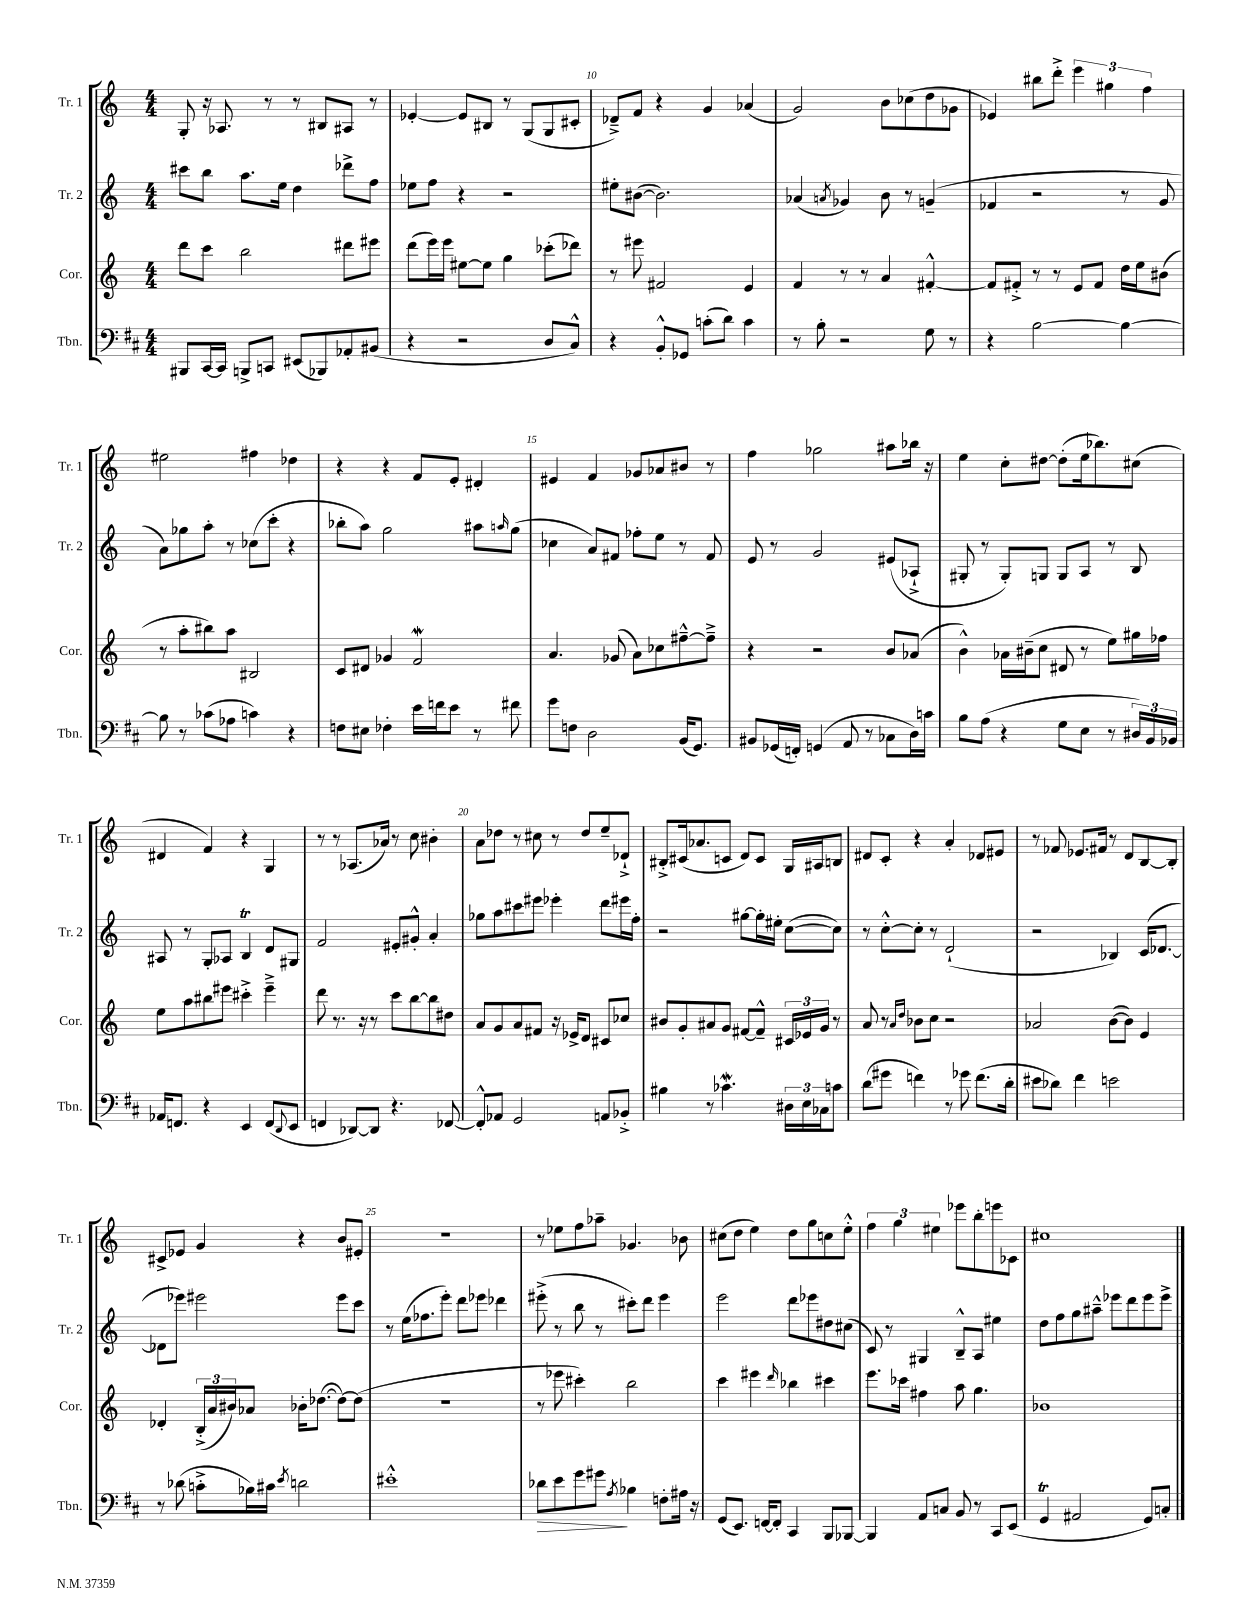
<<
\new StaffGroup <<
\new Staff = "s0" \with { instrumentName = "Tr. 1" shortInstrumentName = "Tr. 1" } {
    \clef treble \key c \major \numericTimeSignature \time 4/4
    g8-. r16 aes8. r8 r8 bis8 ais8 r8 |
    ees'4~-. ees'8 bis8 r8 g8( g8 cis'8-. |
    des'8--->) f'8 r4 g'4 aes'4( |
    g'2) b'8 ces''8( d''8 ges'8 |
    ees'4) bis''8 d'''8-.-> \tuplet 3/2 { e'''4 gis''4 f''4 } |
    eis''2 fis''4 des''4 |
    r4 r4 f'8 e'8-. dis'4-. |
    eis'4 f'4 ges'8 aes'8 bis'8 r8 |
    f''4 ges''2 ais''8 bes''16 r16 |
    e''4 c''8-. dis''8~ dis''8-.( e''16 bes''8.) cis''8( |
    dis'4 f'4) r4 g4 |
    r8 r8 aes8.( aes'16) r8 c''8 bis'4-. |
    a'8 des''8 r8 cis''8 r8 des''8 e''8-- des'8-!-> |
    bis8-.-> cis'16( aes'8. c'8 d'8) c'8 g16 ais16 b8 |
    dis'8 c'8-. r4 a'4-. des'8 eis'8 |
    r8 fes'8 ees'8. fis'16 r8 d'8 b8~ b8-. |
    cis'8-> ees'8 g'4 r4 b'8 eis'8-. |
    r1 |
    r8 ees''8 f''8 aes''8-- ges'4. bes'8 |
    cis''8( d''8 e''4) d''8 g''8 c''8 e''8-.-^ |
    \tuplet 3/2 { f''4 g''4 eis''4 } ees'''8 b''8-. e'''8 ces'8 |
    cis''1 \bar "|." |
}
\new Staff = "s1" \with { instrumentName = "Tr. 2" shortInstrumentName = "Tr. 2" } {
    \clef treble \key c \major \numericTimeSignature \time 4/4
    cis'''8 b''8 a''8. e''16 d''4 des'''8-> f''8 |
    ees''8 f''8 r4 r2 |
    eis''8-. bis'8~( bis'2.) |
    aes'4( \acciaccatura { a'8 } ges'4) b'8 r8 g'4--( |
    fes'4 r2 r8 g'8 |
    a'8) ges''8 a''8-. r8 ces''8( c'''8-. r4 |
    bes''8-. a''8) g''2 ais''8 \grace { a''16 } g''8( |
    ces''4 a'8) fis'8 fes''8-. e''8 r8 fis'8 |
    e'8 r8 g'2 eis'8( aes8-!-> |
    gis8-. r8 gis8-.) g8 g8 a8 r8 b8 |
    ais8 r8 g8-. aes8 b4\trill d'8 gis8 |
    f'2 eis'8-. gis'8-.-^ a'4-. |
    ges''8 a''8 cis'''8 eis'''8 ees'''4-. d'''8 eis'''16 f''16-. |
    r2 gis''8~ gis''16-. eis''16-. c''8~( c''8) |
    r8 c''8~-.-^ c''8-. r8 d'2-!( |
    r2 bes4) c'16( des'8.~ |
    des'8 ees'''8) eis'''2 eis'''8 c'''8 |
    r8 e''16( fes''8. e'''8-.) d'''8 ees'''8 des'''4 |
    eis'''8-.->( r8 b''8 r8 cis'''8-.) d'''8 eis'''4 |
    e'''2 d'''8 ees'''8 dis''8 cis''8( |
    c'8) r8 gis4 b8---^ a8 eis''4 |
    d''8 f''8 g''8 ais''8---^ ees'''8 d'''8 ees'''8 ees'''8-> \bar "|." |
}
\new Staff = "s2" \with { instrumentName = "Cor." shortInstrumentName = "Cor." } {
    \clef treble \key c \major \numericTimeSignature \time 4/4
    d'''8 c'''8 b''2 dis'''8 eis'''8 |
    d'''8( e'''16) e'''16 eis''8~ eis''8 g''4 ces'''8-.( des'''8) |
    r8 eis'''8 fis'2 e'4 |
    f'4 r8 r8 a'4 fis'4~-.-^ |
    fis'8 fis'8-.-> r8 r8 e'8 fis'8 d''16 e''16 bis'8( |
    r8 a''8-. bis''8) a''8 bis2 |
    c'8 dis'8 ges'4 f'2\mordent |
    a'4. ges'8( a'8) ces''8 fis''8~---^ fis''8---> |
    r4 r2 b'8 aes'8( |
    b'4-^) aes'16 bis'16--( c''8 dis'8 r8 e''8) gis''16 fes''16 |
    e''8 a''8 bis''8 eis'''8 cis'''4-.-> eis'''4---> |
    d'''8 r8. r16 r8 c'''8 b''8~ b''8 dis''8 |
    a'8 g'8 a'8 fis'8 r16 ees'16-> d'8 cis'8 ces''8 |
    bis'8 g'8-. ais'8 g'8 fis'8~ fis'8---^ \tuplet 3/2 { cis'16 ees'16 g'16 } r8 |
    a'8 r8 \grace { a'16 d''16 } bes'8 c''8 r2 |
    aes'2 b'8~( b'8) e'4 |
    des'4-. \tuplet 3/2 { b16-.->( a'16 bis'16) } aes'8 bes'16-. des''8.~( des''8~) des''8( |
    R1 |
    r8 ees'''8 cis'''4-.) b''2 |
    c'''4 eis'''4 \grace { d'''16 } bes''4 cis'''4 |
    e'''8. ces'''16 fis''4 a''8 g''4. |
    bes'1 \bar "|." |
}
\new Staff = "s3" \with { instrumentName = "Tbn." shortInstrumentName = "Tbn." } {
    \clef bass \key d \major \numericTimeSignature \time 4/4
    bis,,8 cis,16~ cis,16 b,,8-> c,8 eis,8( bes,,8) aes,8-. bis,8( |
    r4 r2 d8 cis8-^) |
    r4 b,8-.-^ ges,8 c'8-.( d'8) c'4 |
    r8 b8-. r2 g8 r8 |
    r4 b2~ b4~ |
    b8 r8 ces'8( aes8 c'4) r4 |
    f8 eis8 fes4-. e'16 f'16 e'8 r8 fis'8 |
    g'8 f8 d2 b,16( g,8.) |
    bis,8 ges,16( f,16-.) g,4( a,8 r8 ces8 d16) c'16 |
    b8 a8( r4 g8 e8 r8 \tuplet 3/2 { dis16) b,16 bes,16 } |
    aes,16 f,8. r4 e,4 f,8( \appoggiatura { d,8 } e,8 |
    f,4 des,8~) des,8 r4. fes,8~ |
    fes,8-.-^ aes,8 g,2 a,8 bes,8-.-> |
    bis4 r8 ces'4.\mordent \tuplet 3/2 { dis16 e16 ces16 } c'8 |
    d'8( gis'8 f'4) r8 ges'8 f'8.( d'16-. |
    eis'8 des'8) fis'4 e'2 |
    r8 des'8( c'8-.-> bes16) cis'16 \acciaccatura { e'8 } d'2 |
    eis'1-.-^ |
    des'8\> e'8 g'8 gis'8\! \acciaccatura { a8 } bes4 f8-. ais16 r16 |
    g,8( e,8.) f,16~ f,8-. cis,4 b,,8 bes,,8~ |
    bes,,4 a,8 c8 b,8 r8 cis,8 e,8( |
    g,4\trill ais,2 g,8) c8-. \bar "|." |
}
>>
>>
\layout { \context { \Score currentBarNumber = #8 \override BarNumber.break-visibility = ##(#f #t #t) barNumberVisibility = #(every-nth-bar-number-visible 5) } }
